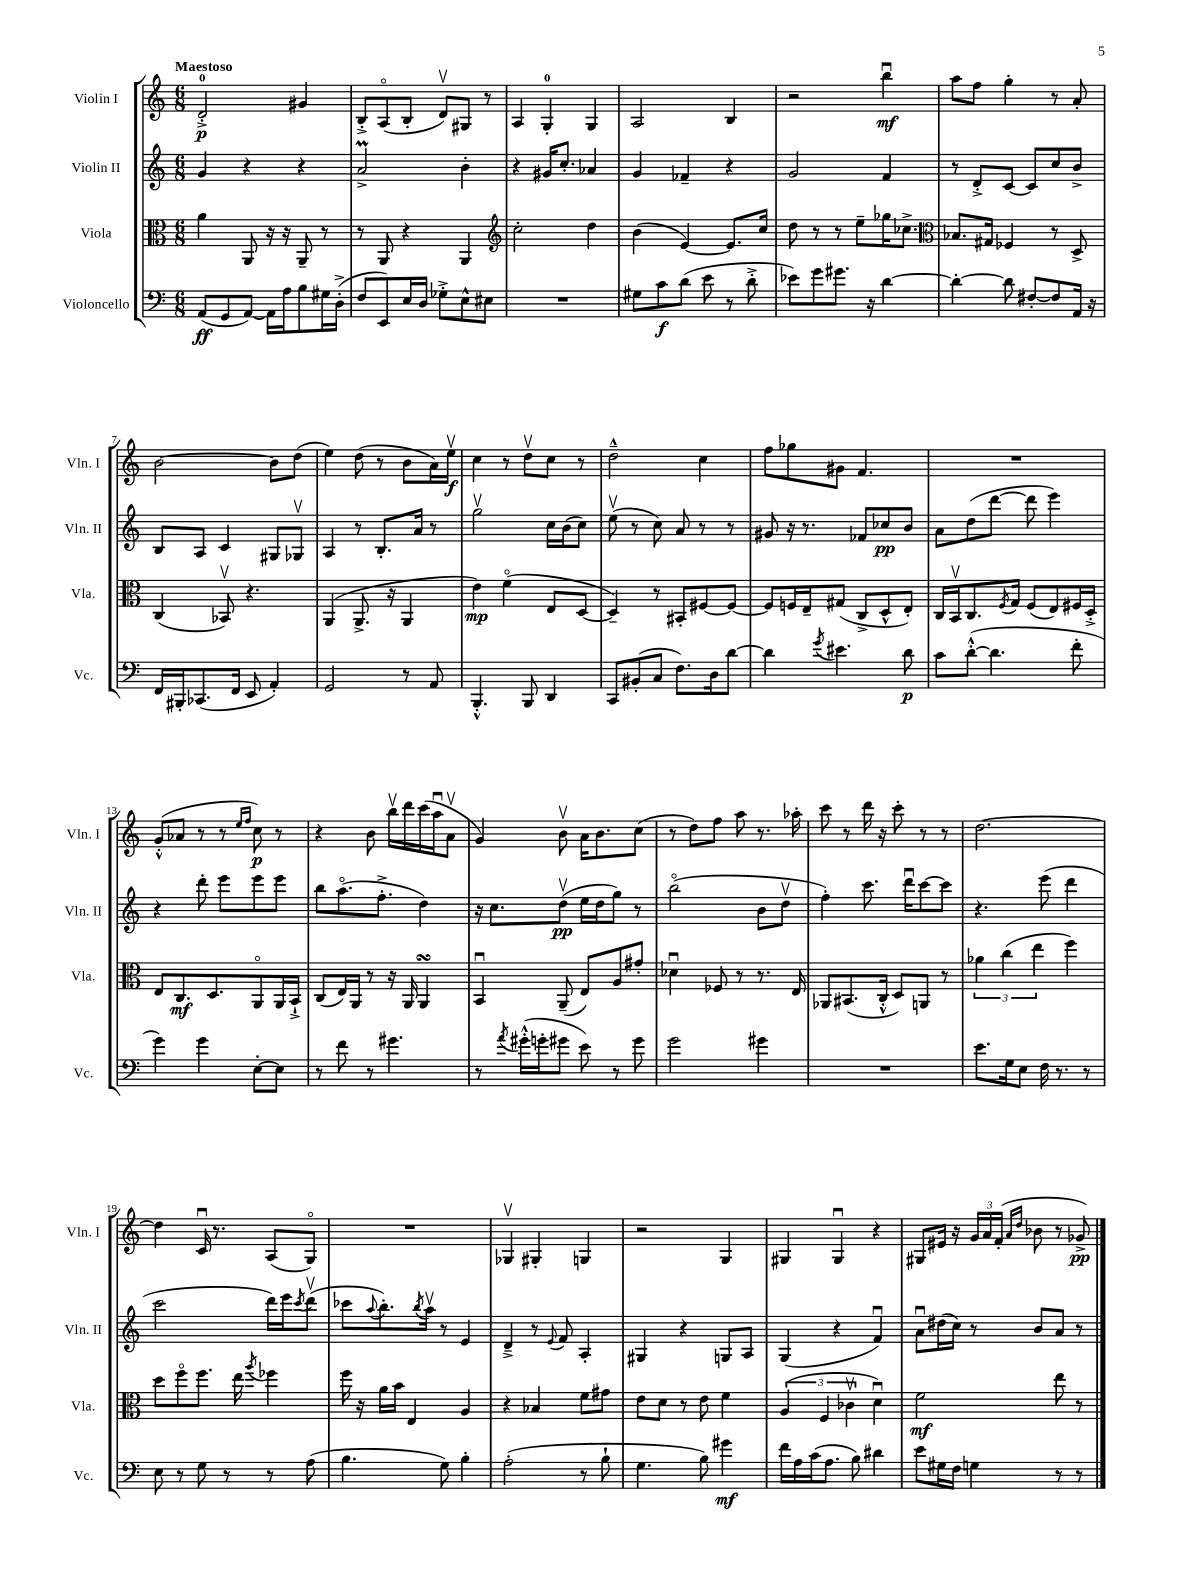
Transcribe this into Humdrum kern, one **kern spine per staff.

**kern	**kern	**kern	**kern
*staff4	*staff3	*staff2	*staff1
*clefF4	*clefC3	*clefG2	*clefG2
*k[]	*k[]	*k[]	*k[]
*M6/8	*M6/8	*M6/8	*M6/8
(8AA	4a	4g	2d'^
8GG	.	.	.
[8AA)	8AA	4r	.
16AA]	16r	.	.
16A	16r	.	.
8B	8AA~	4r	4g#
16G#	8r	.	.
(16D'^	.	.	.
=	=	=	=
8F	8r	2a^	8B'^
8EE)	8AA	.	(8Ao
16E	4r	.	8B'
16D	.	.	.
8G-'^	.	.	8dv)
8E^^	4AA	4b'	8G#
8E#	.	.	8r
=	=	=	=
*	*clefG2	*	*
2.r	2cc'	4r	4A
.	.	16g#	4G'
.	.	8.cc'	.
.	4dd	4a-	4G
=	=	=	=
8G#	(4b	4g	2A
8c	.	.	.
(8d	[4e)	4f-~	.
8e	.	.	.
8r	8.e]	4r	4B
8d'^	.	.	.
.	16cc	.	.
=	=	=	=
8e-)	8dd	2g	2r
8g	8r	.	.
8.g#	8r	.	.
.	8ee~	.	.
16r	.	.	.
[4d	16gg-	4f	4bbu
.	8.cc-^	.	.
=	=	=	=
*	*clefC3	*	*
4d'_	8.B-	8r	8aa
.	.	8d'^	8ff
.	16G#	.	.
8d]	4F-	[8c	4gg'
[8F#'	.	8c]	.
8F#]	8r	8cc	8r
16AA	8D^	8b^	8a'
16r	.	.	.
=	=	=	=
16FF	(4C	8B	[2b
16BBB#'	.	.	.
(8.CC-	.	8A	.
.	8BB-v)	4c	.
16FF	.	.	.
8EE	4.r	.	.
4AA')	.	8G#	8b]
.	.	8G-v	(8dd
=	=	=	=
2GG	(4AA	4A	4ee)
.	8.AA^	8r	(8dd
.	.	8.B'	8r
.	16r	.	.
8r	4AA	.	8b
.	.	16a	.
8AA	.	8r	16a)
.	.	.	16eev
=	=	=	=
4.BBB'^^	4e)	2ggv	4cc
.	(4fo	.	8r
8BBB	.	.	8ddv
4DD	8E	16cc	8cc
.	.	(16b	.
.	[8D	8cc)	8r
=	=	=	=
8CC	4D~])	(8eev	2dd~^^
(8BB#'	.	8r	.
8C	8r	8cc)	.
8.F)	8BB#'	8a	.
.	[8F#	8r	4cc
16D	.	.	.
[8d	8F#_	8r	.
=	=	=	=
4d]	8F#]	8g#	8ff
.	16F	16r	8gg-
.	16E~	8.r	.
8qg	.	.	.
4.e#	(8G#	.	8g#
.	8C^	8f-	4.f
.	8D^^	8cc-	.
8d	8E')	8b	.
=	=	=	=
8c	16C	8a	2.r
.	16BBv	.	.
([8d'^^	8.C	(8dd	.
4.d]	.	[8ddd	.
.	8qF	.	.
.	16G	.	.
.	(8F	8ddd]	.
.	8E)	4eee)	.
8f'	16F#	.	.
.	16D'^	.	.
=	=	=	=
4g)	8E	4r	(8g'^^
.	8.C	.	8a-
4g	.	8ddd'	8r
.	8.D	.	.
.	.	8eee	8r
.	.	.	16qqee
.	.	.	16qqff
[8E'	8AAo	8eee	8cc)
8E]	16AA	8eee	8r
.	16BB`^	.	.
=	=	=	=
8r	(8C	8bb	4r
8f	16E)	(8.aao	.
.	16AA	.	.
8r	8r	.	8b
.	.	8.ff'^	.
4.g#	16r	.	16bbv
.	16AA	.	16ddd
.	4AA	4dd)	(16ccc
.	.	.	16aau
.	.	.	8av
=	=	=	=
8r	4BBu	16r	4g)
.	.	8.cc	.
8qa	.	.	.
(16g#'^^	.	.	.
16g'	.	.	.
8g#	(8AA~	(8ddv	8bv
8e)	8E)	16ee	16a
.	.	16dd	8.b
8r	8A	8gg)	.
8g#	8g#'	8r	(8cc
=	=	=	=
2g	4d-u	(2bbo	8r
.	.	.	8dd)
.	8F-	.	8ff
.	8r	.	8aa
4g#	8.r	8b	8.r
.	.	8ddv	.
.	16E	.	16aa-'
=	=	=	=
2.r	8AA-	4ff')	8ccc
.	(8.BB#	.	8r
.	.	8.ccc	16ddd
.	16C'^^	.	16r
.	8D)	.	8ccc'
.	.	16dddu	.
.	8AA	[8ccc	8r
.	8r	8ccc]	8r
=	=	=	=
8.e	6a-	4.r	[2.dd
.	(6cc	.	.
16G	.	.	.
8E	.	.	.
.	6ee	.	.
16F	.	(8eee	.
8.r	.	.	.
.	4ff)	4ddd	.
8r	.	.	.
=	=	=	=
8E	8dd	2ccc	4dd]
8r	8ffo	.	.
8G	8.ff	.	16cu
.	.	.	8.r
8r	.	.	.
.	16ee	.	.
.	8qaa	.	.
8r	4ff-	16ddd)	(8A
.	.	16eee	.
.	.	8qccc	.
(8A	.	(8dddv	8Go)
=	=	=	=
4.B	16ff	8ccc-	2.r
.	16r	.	.
.	.	8qqaa	.
.	16a	8.bb')	.
.	16b	.	.
.	4E	.	.
.	.	8qbb	.
.	.	16aav	.
8G)	.	8r	.
4B'	4A	4e	.
=	=	=	=
(2A'	4r	4d~^	4G-v
.	4B-	8r	4G#'
.	.	8qqe	.
.	.	8f	.
8r	8f	4A'	4G
8B`	8g#	.	.
=	=	=	=
4.G	8e	4G#	2r
.	8d	.	.
.	8r	4r	.
8B)	8e	.	.
4g#	4f	8G	4G
.	.	8A	.
=	=	=	=
16f	(6A	(4G	4G#
16A	.	.	.
(16c	.	.	.
.	6F	.	.
8.A	.	.	.
.	.	4r	4G#u
.	6c-v	.	.
8B)	.	.	.
4d#	4du)	4fu)	4r
=	=	=	=
8e	2f	8au	8G#
16G#	.	(16dd#	16e#
16F	.	16cc)	16r
4G	.	8r	24g
.	.	.	24a
.	.	.	(24f'
.	.	.	16qqa
.	.	.	16qqdd
.	.	8b	8b-
8r	8ee	8a	8r
8r	8r	8r	8g-^)
==	==	==	==
*-	*-	*-	*-
